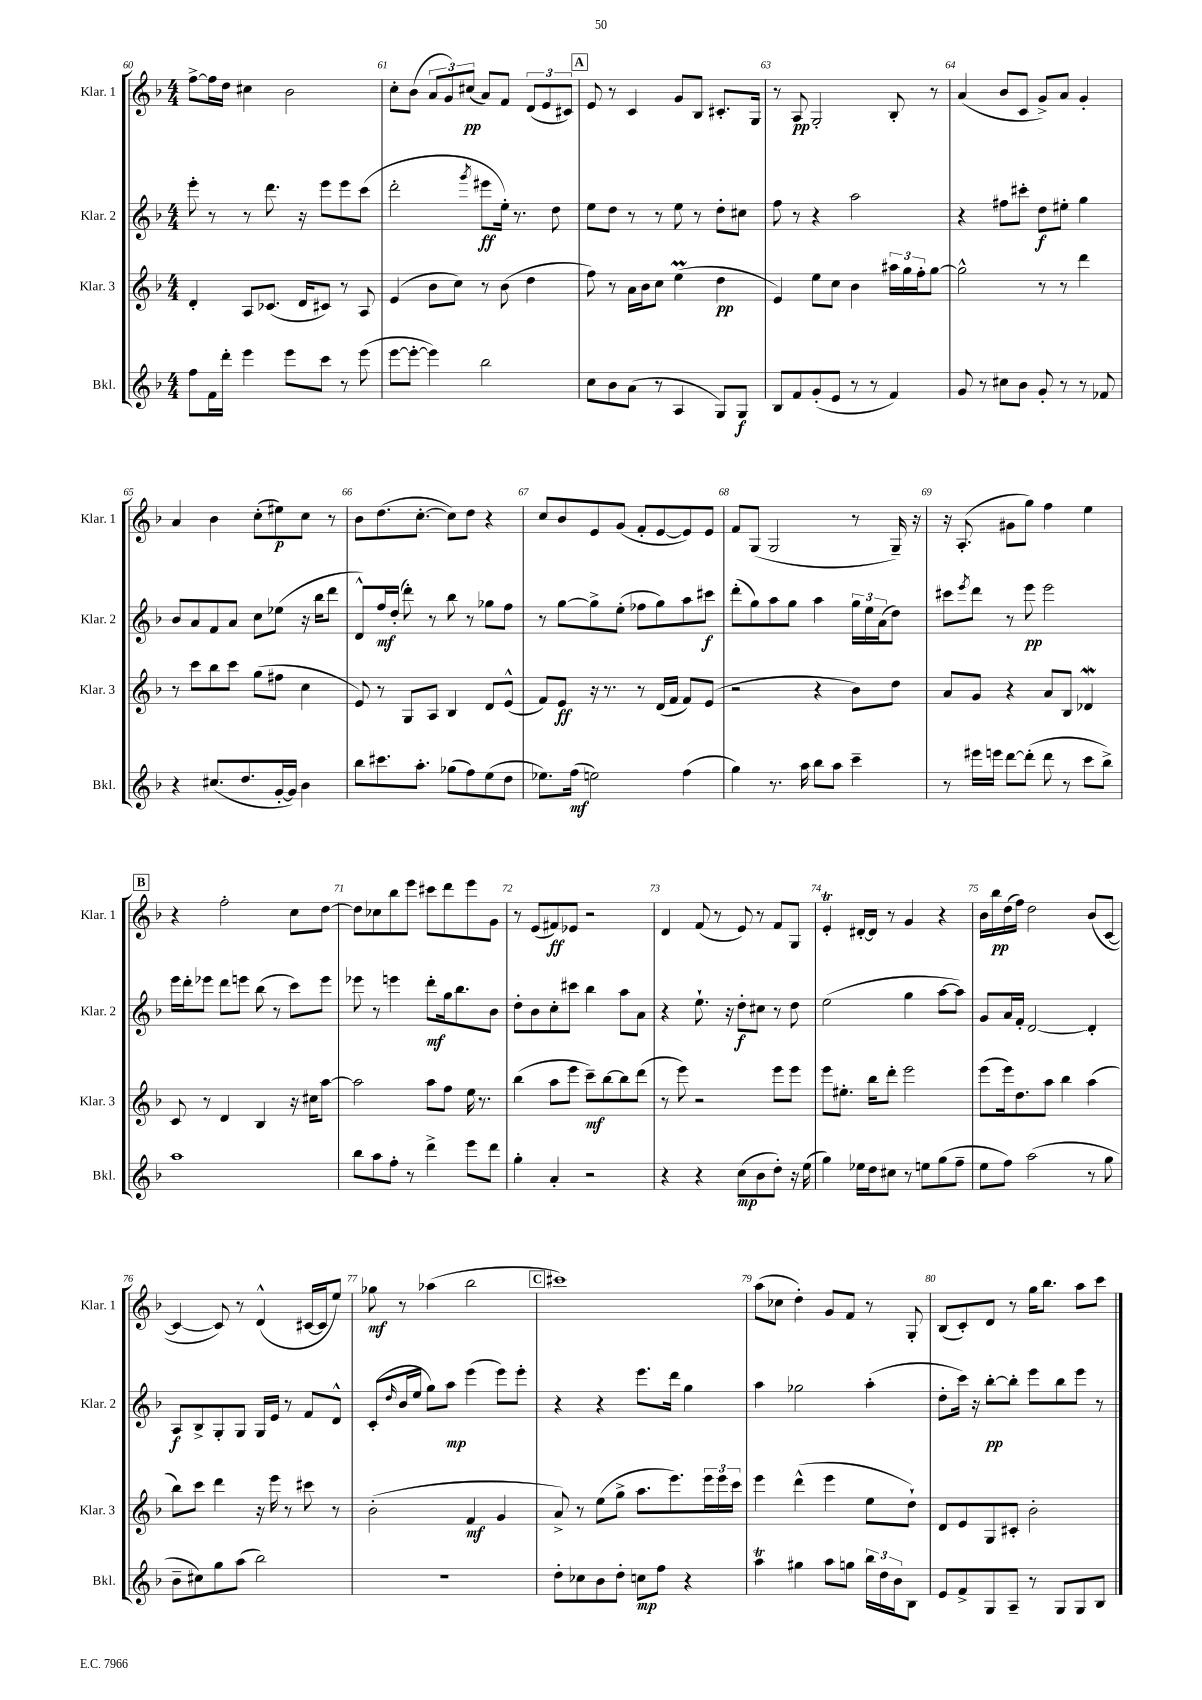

**kern	**kern	**kern	**kern
*staff4	*staff3	*staff2	*staff1
*clefG2	*clefG2	*clefG2	*clefG2
*k[b-]	*k[b-]	*k[b-]	*k[b-]
*M4/4	*M4/4	*M4/4	*M4/4
8ff\L	4d'/	8eee'\	[8ff^\L
16f\L	.	8r	16ff\]L
16ddd'\JJ	.	.	16dd\JJ
4eee\	8A/L	8r	4cc#\
.	(8.c-/J	8.ddd\	.
8eee\L	.	.	2b-\
.	16d/LK	16r	.
8ccc\J	8c#/J)	8eee\L	.
8r	8r	8eee\	.
(8eee\	8A/	(8ccc\J	.
=	=	=	=
[8eee\L	(4e/	2ddd'\	8cc'\L
8eee'\_J	.	.	(8b-\J
4eee\])	8b-\L	.	12a/L
.	.	.	12g/)
.	8cc\J)	.	.
.	.	.	(12cc#/J
.	.	8qggg/	.
2bb-\	8r	8eee#\L	8a/L)
.	(8b-\	16ee'\Jk)	8f/J
.	.	8.r	.
.	4dd\	.	(12d/L
.	.	.	12e/
.	.	8dd\	.
.	.	.	12c#/J)
=	=	=	=
8cc\L	8ff\)	8ee\L	8e/
8b-\	8r	8dd\J	8r
(8a\J	16a\LL	8r	4c/
.	16b-\J	.	.
8r	8cc\J	8r	.
4A/	(4ee\	8ee\	8g/L
.	.	8r	8B-/J
8G/L)	4dd\	8dd'\L	8.c#'/L
8G/J	.	8cc#\J	.
.	.	.	16G/Jk
=	=	=	=
8B-/L	4e/)	8ff\	8r
8f/	.	8r	8A/
(8g'/	8ee\L	4r	2G'/
8e/J	8cc\J	.	.
8r	4b-\	2aa\	.
8r	.	.	.
4f/)	24aa#\LL	.	8B-'/
.	24gg\	.	.
.	24ff'\J	.	.
.	[8gg\J	.	8r
=	=	=	=
8g/	2gg^^\]	4r	(4a/
8r	.	.	.
8cc#\L	.	8ff#\L	8b-/L
8b-\J	.	8ccc#'\J	8c/J
8g'/	8r	8dd\L	8g^/L)
8r	8r	8ee#'\J	8a/J
8r	4ddd\	4gg\	4g'/
8f-/	.	.	.
=	=	=	=
4r	8r	8b-/L	4a/
.	8ccc\L	8a/	.
(8.cc#/L	8bb-\	8f/	4b-\
.	8ccc\J	8a/J	.
8.dd/	.	.	.
.	(8gg\L	8cc\L	(8cc'\L
[16g'/L	8ff#\J	(8ee-\J	8ee#\)
16g/]JJ)	.	.	.
4b-\	4cc\	16r	8cc\J
.	.	16bb-\LK	.
.	.	8ddd\J	8r
=	=	=	=
8bb-\L	8e/)	8d^^/L)	8b-\L
8.ccc#\	8r	16ff/L	(8.dd\
.	.	(16dd'/JJ	.
.	8G/L	8ddd'\)	.
8.aa'\J	.	.	[8.cc'\J
.	8A/J	8r	.
(8gg-\L	4B-/	8bb-\	8cc\]L)
8ff\)	.	8r	8dd\J
(8ee\	8d/L	8gg-\L	4r
8dd\J	(8e^^/J	8ff\J	.
=	=	=	=
8.ee-\L)	8f/L)	8r	8cc/L
.	8e/J	[8gg\L	8b-/
(16ff\Jk	.	.	.
2ee\)	16r	8gg^\]	8e/
.	8.r	.	.
.	.	(8ee'\J	(8g/J
.	8r	8ff-\L	8f'/L
.	(16d/LL	8gg\)	[8e/
.	16f/JJ	.	.
(4ff\	8f/L)	8aa\	8e/])
.	(8e/J	8ccc#\J	8e/J
=	=	=	=
4gg\)	2r	(8ddd'\L	8f/L
.	.	8gg\)	(8G/J
8.r	.	8aa\	2G/
.	.	8gg\J	.
16aa\	.	.	.
8bb-\L	4r	4aa\	.
8aa\J	.	.	.
4ccc~\	8b-\L)	24gg\LL	8r
.	.	24ee\	.
.	.	(24a\J	.
.	8dd\J	8dd\J)	16G~/)
.	.	.	16r
=	=	=	=
8r	8a/L	8ccc#\L	16r
.	.	.	(8.A'/
.	.	8qeee/	.
16eee#\LL	8g/J	8ddd\J	.
16eee\JJ	.	.	.
[8ddd\L	4r	8r	8g#\L
(8ddd'\]J	.	8eee\	8gg\J)
8ddd\	8a/L	2eee\	4ff\
8r	8B-/J	.	.
8ccc\L	4d-/	.	4ee\
8bb-^\J)	.	.	.
=	=	=	=
1aa	8c/	16eee\LL	4r
.	.	16ddd'\J	.
.	8r	8eee-\J	.
.	4d/	8ddd\L	2ff'\
.	.	8eee\J	.
.	4B-/	(8bb-\	.
.	.	8r	.
.	16r	8ccc\L)	8cc\L
.	16cc#\LK	.	.
.	[8aa\J	8eee\J	[8dd\J
=	=	=	=
8bb-\L	2aa\]	8eee-\	8dd\]L
8aa\	.	8r	8cc-\
8ff'\J	.	4eee\	8bb-\
8r	.	.	8eee\J
4ddd^\	8aa\L	8ddd'\L	8ccc#\L
.	8ff\J	16gg\k	8ddd\
.	.	8.bb-\	.
8eee\L	16ee\	.	8eee\
.	8.r	.	.
8ddd\J	.	8b-\J	8g\J
=	=	=	=
4gg'\	(4bb-\	8dd'\L	8r
.	.	8b-\	(8e/L
4a'/	8aa\L	8cc'\	8f#/)
.	8eee\J	8ccc#\J	8e-/J
2r	8ccc~\L)	4bb-\	2r
.	[8bb-\	.	.
.	8bb-\]	8aa\L	.
.	(8ddd\J	8a\J	.
=	=	=	=
4r	8r	4r	4d/
.	8eee\)	.	.
4r	2r	8.ee`\	(8f/
.	.	.	8r
.	.	16r	.
(8cc\L	.	8dd'\L	8e/)
8b-\	.	8cc#\J	8r
8dd'\J)	8eee\L	8r	8f/L
16r	8eee\J	8dd\	8G/J
(16ee\	.	.	.
=	=	=	=
4gg\)	8eee\L	(2ee\	4e'/
.	8.ee#'\J	.	.
16ee-\LL	.	.	[16d#'/LL
16dd\J	16bb-\LK	.	16d#/]JJ
8cc#\J	8ddd'\J	.	8r
8r	2eee\	4gg\	4g/
8ee\L	.	.	.
(8gg\	.	[8aa\L	4r
8ff~\J	.	8aa\]J)	.
=	=	=	=
8ee\L	(8eee\L	8g/L	16b-\LL
.	.	.	16bb-\
8ff\J)	16eee\k)	16a/L	(16dd\
.	8.dd\	16f'/JJ	16ff\JJ)
(2aa\	.	[2d/	2dd\
.	8aa\J	.	.
.	4bb-\	.	.
8r	(4aa\	4d'/]	(8b-/L
8gg\	.	.	[8c/J
=	=	=	=
8b-~\L	8bb-\L)	8A/L	4c/_
8cc#\)	8ccc\J	8B-^/	.
8gg\	4ddd\	8G'/	8c/])
(8aa\J	.	8G/J	8r
2bb-\)	16r	16G/LL	(4d^^/
.	16eee\	16e/JJ	.
.	8r	8r	.
.	8ccc#\	8f/L	[16c#/LL
.	.	.	16c#/]J
.	8r	8d^^/J	8ee/J)
=	=	=	=
1r	(2b-'\	(8c'/L	8gg-\
.	.	16qqdd/	.
.	.	16b-/L	8r
.	.	16ee/JJ	.
.	.	8gg\L)	(4aa-\
.	.	8aa\J	.
.	4f/	(4eee\	2bb-\
.	4g/	8eee\L)	.
.	.	8eee'\J	.
=	=	=	=
8dd'\L	8a^/)	4r	1ccc#)
8cc-\	8r	.	.
8b-\	(8ee\L	4r	.
8dd'\J	8gg^\J	.	.
8cc\L	8.aa\L	8.eee\L	.
8ff\J	.	.	.
.	8.eee\)	16ddd\Jk	.
4r	.	4gg\	.
.	24eee\L	.	.
.	24eee\	.	.
.	24ccc\JJ	.	.
=	=	=	=
4aa\	4eee\	4aa\	(8aa\L
.	.	.	8cc-\J
4gg#\	(4ddd^^\	2gg-\	4dd'\)
8aa\L	4eee\	.	8g/L
8gg\J	.	.	8f/J
24bb-\LL	8ee\L	(4aa'\	8r
24dd\	.	.	.
24b-\J	.	.	.
8B-\J	8dd`\J)	.	8G'/
=	=	=	=
8e/L	8d/L	8dd'\L	(8B-/L
8f^/	8e/	16ccc\Jk)	8c'/)
.	.	16r	.
8G/	8G/	[8bb-'\L	8d/J
8A~/J	8c#'/J	8bb-'\]J	8r
8r	2b-'\	8eee\L	16gg\LK
.	.	.	8.bb-\J
8G/L	.	8bb-\	.
8G/	.	8eee\J	8aa\L
8B-/J	.	8r	8ccc\J
==	==	==	==
*-	*-	*-	*-
